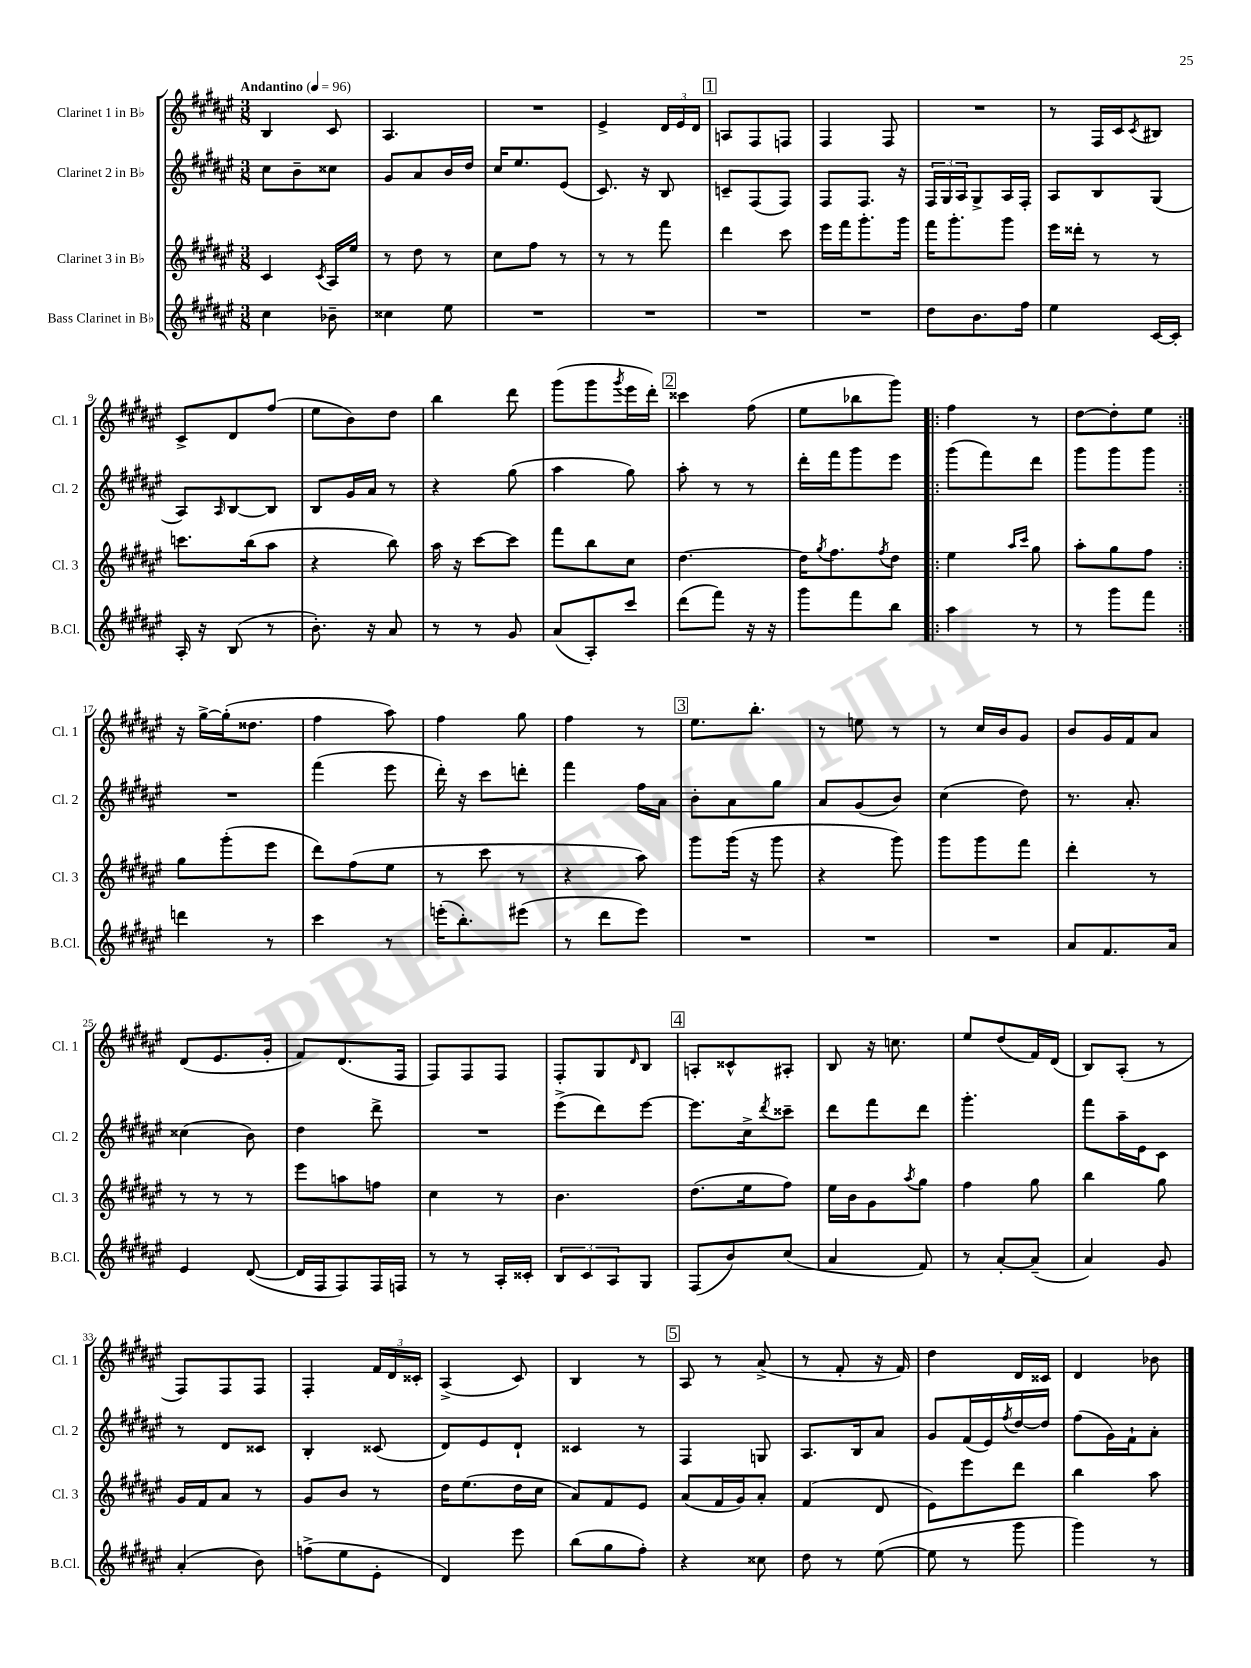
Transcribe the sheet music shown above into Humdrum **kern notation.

**kern	**kern	**kern	**kern
*staff4	*staff3	*staff2	*staff1
*clefG2	*clefG2	*clefG2	*clefG2
*k[f#c#g#d#a#e#]	*k[f#c#g#d#a#e#]	*k[f#c#g#d#a#e#]	*k[f#c#g#d#a#e#]
*M3/8	*M3/8	*M3/8	*M3/8
*MM96	*MM96	*MM96	*MM96
4cc#	4c#	8cc#	4B
.	.	8b~	.
.	8qc#	.	.
8b-~	16A#	8cc##	8c#
.	16ee#	.	.
=	=	=	=
4cc##	8r	8g#	4.A#
.	8dd#	8a#	.
8ee#	8r	16b	.
.	.	16dd#	.
=	=	=	=
4.r	8cc#	16cc#	4.r
.	.	8.ee#	.
.	8ff#	.	.
.	8r	(8e#	.
=	=	=	=
4.r	8r	8.c#)	4e#^
.	8r	.	.
.	.	16r	.
.	8fff#	8B	24d#
.	.	.	24e#
.	.	.	24d#
=	=	=	=
4.r	4ddd#	8c~	8A
.	.	(8F#	8F#
.	8ccc#	8F#)	8F
=	=	=	=
4.r	16eee#	8F#	4F#
.	16fff#	.	.
.	8.ggg#'	8.F#	.
.	.	.	8F#
.	16ggg#	16r	.
=	=	=	=
8dd#	16fff#	24F#	4.r
.	.	24G#	.
.	8.ggg#'	.	.
.	.	24A#	.
8.b	.	8G#^	.
.	8ggg#	16A#	.
16ff#	.	16F#'	.
=	=	=	=
4ee#	16eee#	8A#	8r
.	16ddd##'	.	.
.	8r	8B	16F#
.	.	.	16c#
.	.	.	8qc#
[16c#	8r	(8G#	8B#
16c#']	.	.	.
=	=	=	=
16A#'	8.ccc	8A#)	8c#^
16r	.	.	.
.	.	16qqA#	.
(8B	.	[8B	8d#
.	(16bb	.	.
8r	8aa#	8B]	(8ff#
=	=	=	=
8.b')	4r	8B	8ee#
.	.	16g#	8b)
16r	.	16a#	.
8a#	8bb)	8r	8dd#
=	=	=	=
8r	16aa#	4r	4bb
.	16r	.	.
8r	[8ccc#	.	.
8g#	8ccc#]	(8gg#	8ddd#
=	=	=	=
(8a#	8fff#	4aa#	(8ggg#
8A#')	8bb	.	8ggg#
.	.	.	8qggg#
8ccc#	8cc#	8gg#)	16eee#
.	.	.	16ddd#')
=	=	=	=
(8ddd#	[4.dd#	8aa#'	4ccc##
8fff#)	.	8r	.
16r	.	8r	(8ff#
16r	.	.	.
=	=	=	=
8ggg#	16dd#]	16ddd#'	8ee#
.	8qgg#	.	.
.	8.ff#	16fff#	.
8fff#	.	8ggg#	8bb-
.	8qff#	.	.
8bb	8dd#	8eee#	8ggg#)
=!|:	=!|:	=!|:	=!|:
4aa#	4ee#	(8ggg#	4ff#
.	.	8fff#)	.
.	16qqaa#	.	.
.	16qqccc#	.	.
8r	8gg#	8ddd#	8r
=	=	=	=
8r	8aa#'	8ggg#	[8dd#
8ggg#	8gg#	8ggg#	8dd#']
8fff#	8ff#	8ggg#	8ee#
=:|!	=:|!	=:|!	=:|!
4ddd	8gg#	4.r	16r
.	.	.	[16gg#^
.	(8ggg#'	.	(16gg#']
.	.	.	8.dd##
8r	8eee#	.	.
=	=	=	=
4ccc#	8ddd#)	(4fff#	4ff#
.	(8ff#	.	.
8r	8ee#	8eee#	8aa#)
=	=	=	=
(16eee'	8r	16ddd#')	4ff#
8.bb')	.	16r	.
.	8ccc#	8ccc#	.
(8eee#	8r	8ddd'	8gg#
=	=	=	=
8r	4r	4fff#	4ff#
8ddd#	.	.	.
8eee#)	8aa#)	16ff#	8r
.	.	16a#	.
=	=	=	=
4.r	8ggg#	8b'	8.ee#
.	(16ggg#	8a#	.
.	16r	.	8.bb'
.	8ggg#	8gg#	.
=	=	=	=
4.r	4r	8a#	8r
.	.	(8g#	8ee
.	8ggg#)	8b)	8r
=	=	=	=
4.r	8ggg#	(4cc#	8r
.	8ggg#	.	16cc#
.	.	.	16b
.	8fff#	8dd#)	8g#
=	=	=	=
8a#	4ddd#'	8.r	8b
8.f#	.	.	16g#
.	.	8.a#'	16f#
.	8r	.	8a#
16a#	.	.	.
=	=	=	=
4e#	8r	(4cc##	(8d#
.	8r	.	8.e#
([8d#	8r	8b)	.
.	.	.	16g#'
=	=	=	=
16d#]	8eee#	4dd#	8f#)
16F#	.	.	.
8F#)	8aa	.	(8.d#
16F#	8ff	8ddd#^	.
16F	.	.	16F#
=	=	=	=
8r	4cc#	4.r	8F#)
8r	.	.	8F#
16A#'	8r	.	8F#
16c##'	.	.	.
=	=	=	=
12B	4.b	(8eee#^	8F#'
12c#	.	.	.
.	.	8ddd#)	8G#
12A#	.	.	.
.	.	.	16qqd#
8G#	.	[8eee#	8B
=	=	=	=
(8F#	(8.dd#	8.eee#]	8A'
8b)	.	.	8c##^^
.	16ee#	16cc#^	.
.	.	8qddd#	.
(8cc#	8ff#)	8ccc##~	8A#'
=	=	=	=
4a#	16ee#	8ddd#	8B
.	16b	.	.
.	8g#	8fff#	16r
.	.	.	8.cc
.	8qaa#	.	.
8f#)	8gg#	8ddd#	.
=	=	=	=
8r	4ff#	4.ggg#'	8ee#
[8a#'	.	.	(8dd#
(8a#~]	8gg#	.	16f#)
.	.	.	(16d#
=	=	=	=
4a#)	4bb	8fff#	8B)
.	.	16aa#~	(8A#'
.	.	16e#	.
8g#	8gg#	8c#	8r
=	=	=	=
(4a#'	16g#	8r	8F#)
.	16f#	.	.
.	8a#	8d#	8F#
8b)	8r	8c##	8F#
=	=	=	=
(8ff^	8g#	4B'	4F#'
8ee#	8b	.	.
8e#'	8r	(8c##	24f#
.	.	.	24d#
.	.	.	24c##'
=	=	=	=
4d#)	16dd#	8d#)	(4A#^
.	(8.ee#	.	.
.	.	8e#	.
8eee#	16dd#	8d#`	8c#)
.	16cc#	.	.
=	=	=	=
(8bb	8a#)	4c##	4B
8gg#	8f#	.	.
8ff#')	8e#	8r	8r
=	=	=	=
4r	(8a#	4F#	8A#
.	16f#	.	8r
.	16g#)	.	.
8cc##	8a#'	8G	(8a#^
=	=	=	=
8dd#	(4f#	8.A#	8r
8r	.	.	8f#'
.	.	16B	.
([8ee#	8d#	8a#	16r
.	.	.	16f#)
=	=	=	=
8ee#]	8e#)	8g#	4dd#
8r	8eee#	(16f#	.
.	.	16e#)	.
.	.	8qff#	.
8ggg#	8ddd#	[16dd#	16d#
.	.	16dd#]	16c##
=	=	=	=
4ggg#)	4bb	(8ff#	4d#
.	.	16g#)	.
.	.	16f#`	.
8r	8aa#	8a#'	8b-
==	==	==	==
*-	*-	*-	*-
